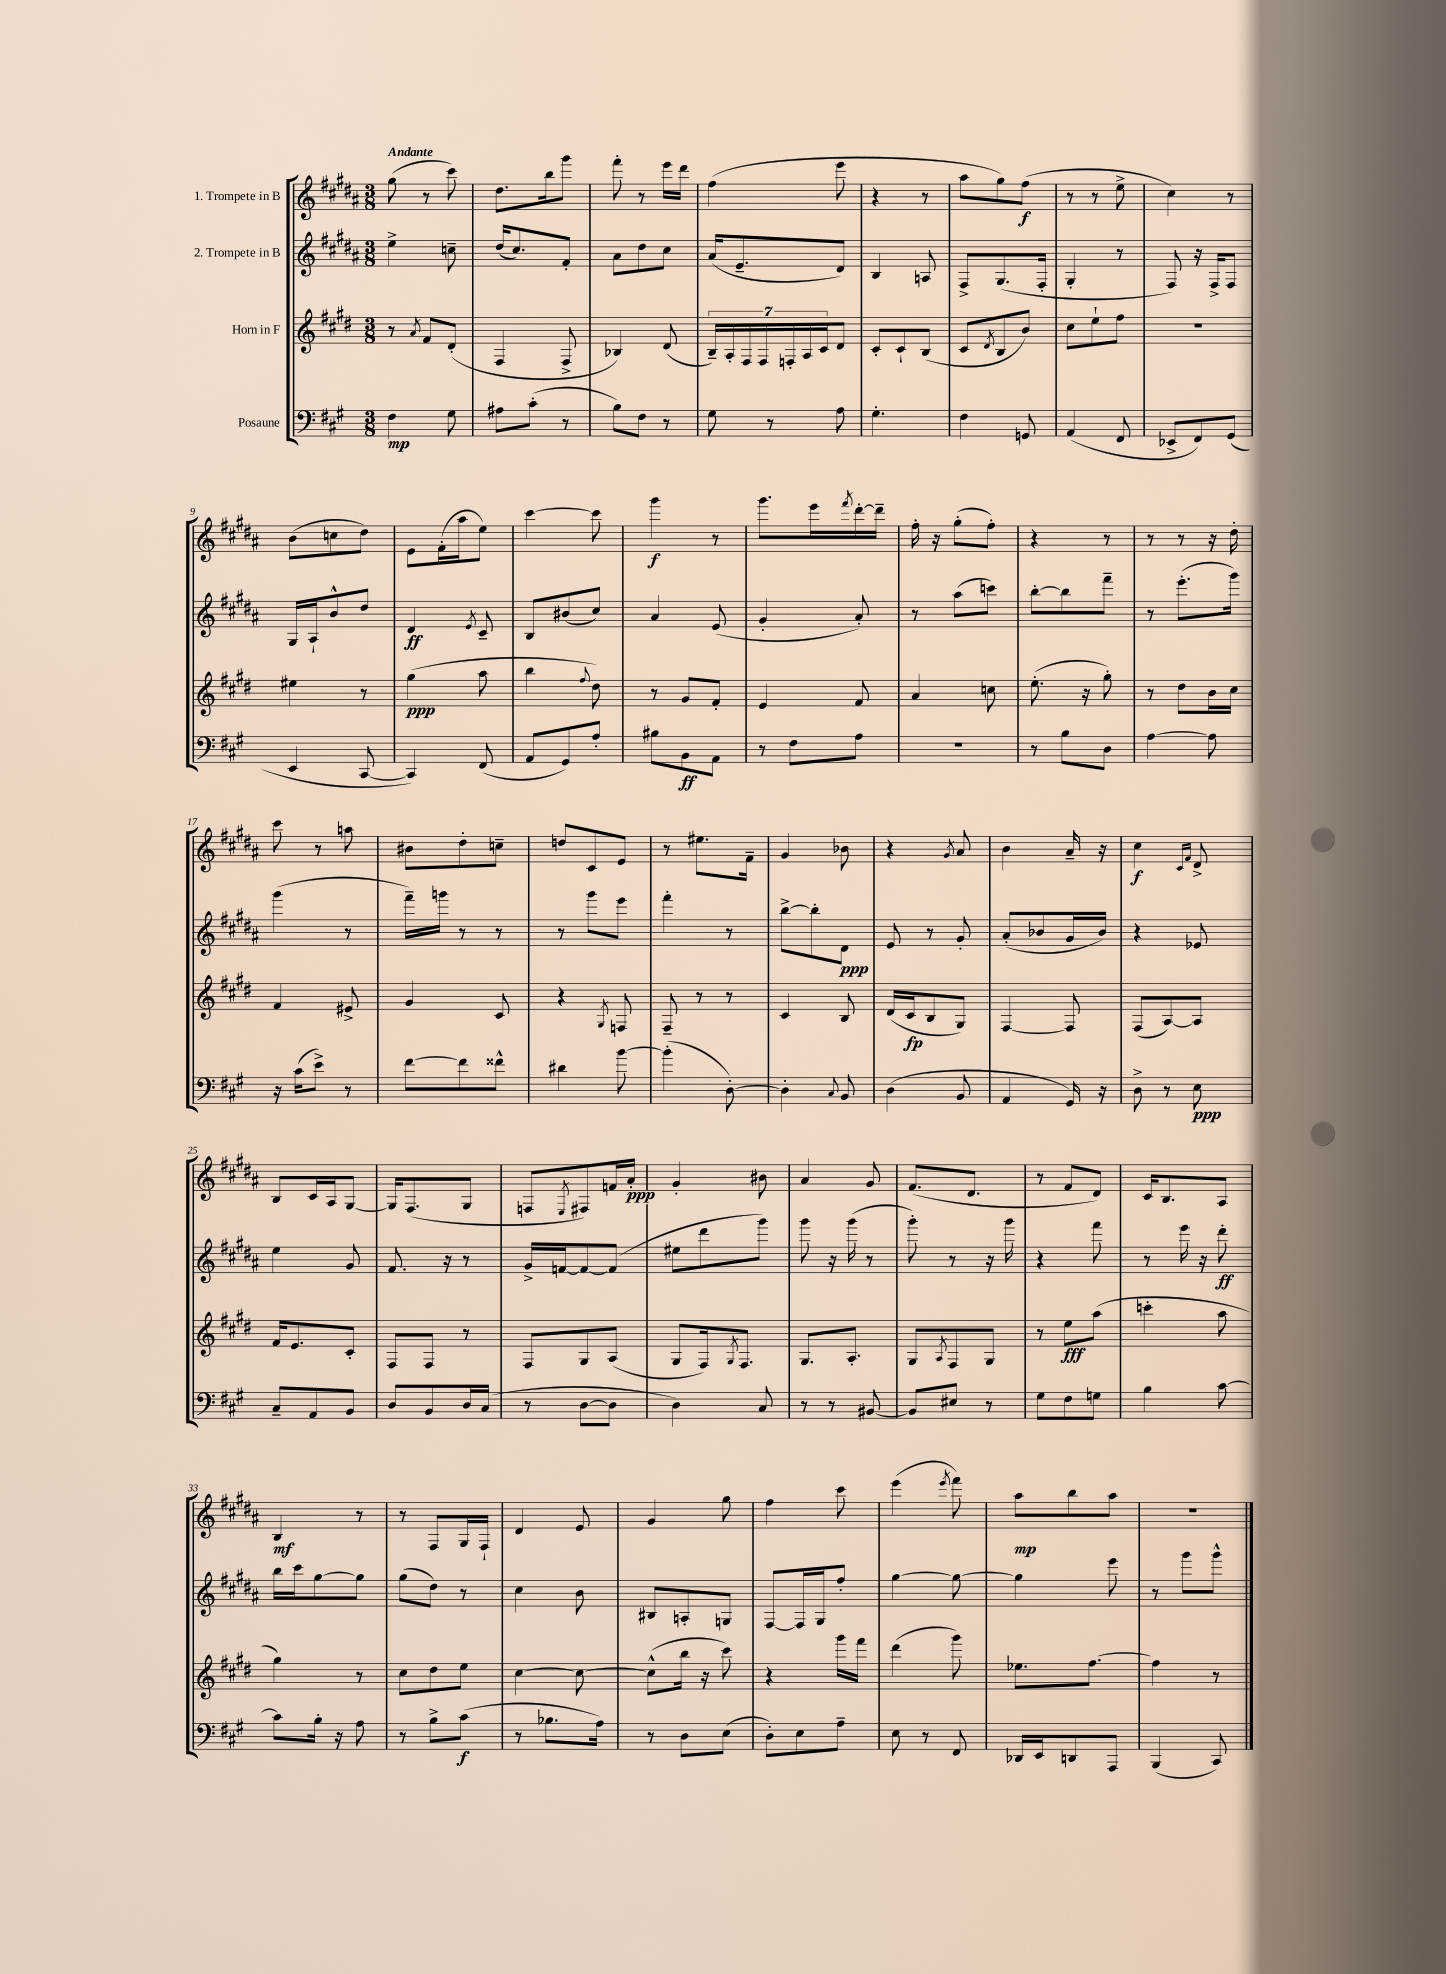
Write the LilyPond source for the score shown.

<<
\new StaffGroup <<
\new Staff = "s0" \with { instrumentName = "1. Trompete in B" } {
    \clef treble \key b \major \numericTimeSignature \time 3/8 \tempo "Andante"
    gis''8( r8 cis'''8) |
    dis''8. b''16 gis'''8 |
    fis'''8-. r8 e'''16 dis'''16 |
    fis''4( e'''8 |
    r4 r8 |
    ais''8 gis''8) fis''8\f( |
    r8 r8 e''8-> |
    cis''4) r8 |
    b'8( c''8 dis''8) |
    e'8 fis'16-.( ais''16 e''8) |
    cis'''4~ cis'''8 |
    gis'''4\f r8 |
    gis'''8. e'''16 \acciaccatura { fis'''8 } dis'''16~-. dis'''16-- |
    fis''16-. r16 gis''8-.( fis''8-.) |
    r4 r8 |
    r8 r8 r16 dis''16-. |
    cis'''8 r8 a''8 |
    bis'8 dis''8-. c''8-- |
    d''8 cis'8 e'8 |
    r8 eis''8. fis'16-- |
    gis'4 bes'8 |
    r4 \acciaccatura { gis'8 } ais'8 |
    b'4 ais'16-- r16 |
    cis''4\f \grace { cis'16 fis'16 } dis'8-> |
    b8 cis'16 ais16 gis8~ |
    gis16 fis8.( gis8 |
    f8 \acciaccatura { e8 } fis8) f'16 ais'16-.\ppp |
    gis'4-. bis'8 |
    ais'4 gis'8 |
    fis'8.( dis'8. |
    r8 fis'8 dis'8) |
    cis'16 b8. ais8 |
    b4\mf r8 |
    r8 fis8 gis16 fis16-! |
    dis'4 e'8 |
    gis'4 gis''8 |
    fis''4 cis'''8 |
    e'''4( \acciaccatura { e'''8 } fis'''8) |
    ais''8\mp b''8 ais''8 |
    R4. \bar "|." |
}
\new Staff = "s1" \with { instrumentName = "2. Trompete in B" } {
    \clef treble \key b \major \numericTimeSignature \time 3/8
    e''4-> c''8-- |
    dis''16( cis''8.) fis'8-. |
    ais'8 dis''8 cis''8 |
    ais'16( e'8.-- dis'8) |
    b4 a8 |
    fis8-> gis8.( fis16-. |
    gis4-. r8 |
    fis8) r16 fis16-> fis8 |
    gis16 ais16-! b'8-^ dis''8 |
    dis'4\ff \acciaccatura { e'8 } cis'8-- |
    b8 bis'8( cis''8) |
    ais'4 e'8( |
    gis'4-. ais'8-.) |
    r8 ais''8( c'''8) |
    b''8~-. b''8 fis'''8-- |
    r8 e'''8.-.( gis'''16) |
    gis'''4( r8 |
    fis'''16--) g'''16 r8 r8 |
    r8 gis'''8 e'''8 |
    fis'''4-. r8 |
    b''8~-> b''8-. dis'8\ppp |
    e'8 r8 gis'8-. |
    ais'8-.( bes'8 gis'16 bes'16) |
    r4 ees'8 |
    e''4 gis'8 |
    fis'8. r16 r8 |
    gis'16-> f'16~ f'8~ f'8( |
    eis''8 dis'''8 gis'''8) |
    gis'''8 r16 gis'''16( r8 |
    gis'''8-.) r8 r16 gis'''16 |
    r4 fis'''8 |
    r8 e'''16 r16 dis'''8-.\ff |
    b''16 cis'''16 gis''8~ gis''8 |
    gis''8( dis''8) r8 |
    cis''4 b'8 |
    bis8 a8-. g8 |
    fis8~ fis16 gis16 fis''8-. |
    gis''4~ gis''8~ |
    gis''4 e'''8 |
    r8 gis'''8 gis'''8-^ \bar "|." |
}
\new Staff = "s2" \with { instrumentName = "Horn in F" } {
    \clef treble \key e \major \numericTimeSignature \time 3/8
    r8 \acciaccatura { a'8 } fis'8 dis'8-.( |
    fis4 fis8-> |
    bes4) dis'8( |
    \tuplet 7/4 { b16--) a16-. fis16 fis16 f16-. a16 cis'16 } dis'8 |
    cis'8-. cis'8-! b8( |
    cis'8 \acciaccatura { dis'8 } b8 b'8) |
    cis''8 e''8-! fis''8 |
    R4. |
    eis''4 r8 |
    gis''4\ppp( a''8 |
    b''4 \appoggiatura { fis''8 } dis''8) |
    r8 gis'8 fis'8-. |
    e'4 fis'8 |
    a'4 c''8 |
    e''8.-.( r16 gis''8-.) |
    r8 dis''8 b'16 cis''16 |
    fis'4 eis'8-> |
    gis'4 cis'8 |
    r4 \acciaccatura { gis8 } f8 |
    fis8-- r8 r8 |
    cis'4 b8 |
    dis'16( cis'16\fp b8 gis8) |
    fis4~ fis8 |
    fis8( a8~) a8 |
    fis'16 e'8. cis'8-. |
    fis8 fis8 r8 |
    fis8 gis8 a8( |
    gis8 fis16) \acciaccatura { gis8 } fis8. |
    gis8. a8.-. |
    gis8 \acciaccatura { a8 } fis8 gis8 |
    r8 e''8\fff a''8( |
    c'''4-. a''8 |
    gis''4) r8 |
    cis''8 dis''8 e''8 |
    cis''4~ cis''8~ |
    cis''8-^( b''16 r16 cis'''8) |
    r4 gis'''16 fis'''16 |
    dis'''4( gis'''8) |
    ees''8. fis''8.~ |
    fis''4 r8 \bar "|." |
}
\new Staff = "s3" \with { instrumentName = "Posaune" } {
    \clef bass \key a \major \numericTimeSignature \time 3/8
    fis4\mp gis8 |
    ais8 cis'8-.( r8 |
    b8) fis8 r8 |
    gis8 r8 a8 |
    gis4.-. |
    fis4 g,8 |
    a,4( fis,8 |
    ees,8-> fis,8) gis,8( |
    e,4 cis,8~ |
    cis,4) fis,8( |
    a,8 gis,8) a8-. |
    bis8 b,8\ff a,8 |
    r8 fis8 a8 |
    R4. |
    r8 b8 d8 |
    a4~ a8 |
    r16 cis'16( e'8->) r8 |
    fis'8~ fis'8 fisis'8-^ |
    dis'4 b'8~ |
    b'4-.( d8~-.) |
    d4-. \appoggiatura { cis8 } b,8 |
    d4( b,8 |
    a,4 gis,16) r16 |
    d8-> r8 e8\ppp |
    cis8-- a,8 b,8 |
    d8 b,8 d16 cis16( |
    r8 d8~ d8 |
    d4) cis8 |
    r8 r8 bis,8~ |
    bis,8 eis8 r8 |
    gis8 fis8 g8 |
    b4 cis'8~ |
    cis'8 b16-. r16 a8 |
    r8 b8-> cis'8\f( |
    r8 bes8. a16) |
    r8 d8 e8( |
    d8-.) e8 a8-- |
    e8 r8 fis,8 |
    des,16 e,16 d,8 a,,8 |
    b,,4( cis,8) \bar "|." |
}
>>
>>
